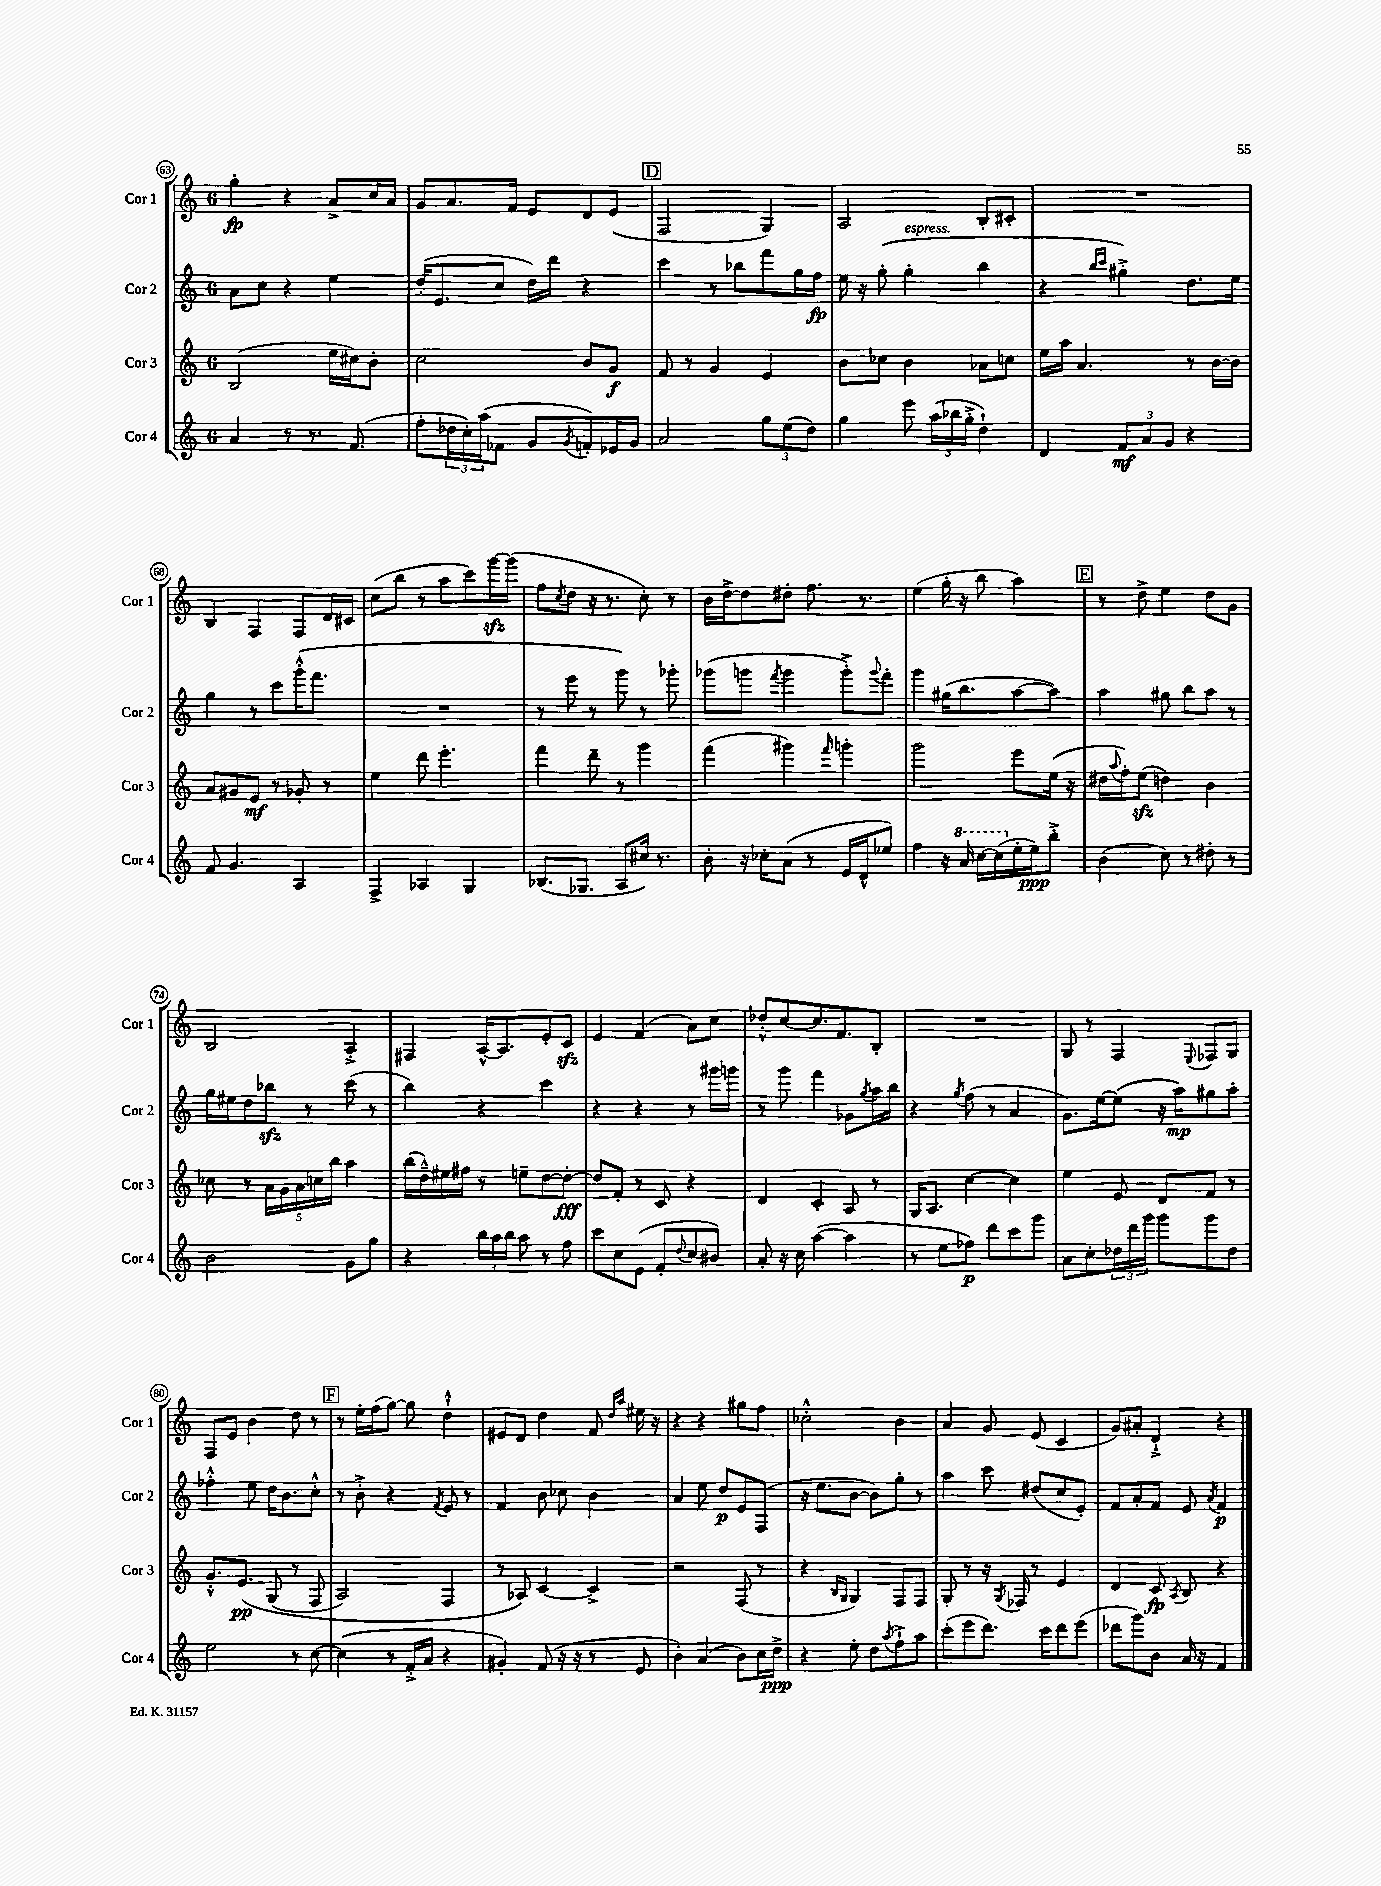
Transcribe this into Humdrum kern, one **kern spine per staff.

**kern	**dynam	**kern	**dynam	**kern	**dynam	**kern	**dynam
*part4	*part4	*part3	*part3	*part2	*part2	*part1	*part1
*staff4	*staff4	*staff3	*staff3	*staff2	*staff2	*staff1	*staff1
*I"Cor 4	*	*I"Cor 3	*	*I"Cor 2	*	*I"Cor 1	*
*I'Cor 4	*	*I'Cor 3	*	*I'Cor 2	*	*I'Cor 1	*
*clefG2	*	*clefG2	*	*clefG2	*	*clefG2	*
*k[]	*	*k[]	*	*k[]	*	*k[]	*
*M6/8	*	*M6/8	*	*M6/8	*	*M6/8	*
=63	=63	=63	=63	=63	=63	=63	=63
4a/	.	(2B/	.	8a\L	.	4gg'\	fp
.	.	.	.	8cc\J	.	.	.
8r	.	.	.	4r	.	4r	.
8.r	.	.	.	.	.	.	.
.	.	16ee\LL	.	4ee\	.	8a^/L	.
(8.f/	.	16cc#X\J)	.	.	.	.	.
.	.	8b'\J	.	.	.	16cc/L	.
.	.	.	.	.	.	16a/JJ	.
=64	=64	=64	=64	=64	=64	=64	=64
8ff'\L	.	2cc\	.	(16dd'/KL	.	8g/L	.
.	.	.	.	8.e/	.	.	.
24dd-X\L	.	.	.	.	.	8.a/	.
24cc'\)	.	.	.	.	.	.	.
(24aa\J	.	.	.	.	.	.	.
8f-X\J	.	.	.	8cc/J	.	.	.
.	.	.	.	.	.	16f/Jk	.
8g/L	.	.	.	16dd\LL)	.	8e/L	.
.	.	.	.	16ddd\JJ	.	.	.
8qg/	.	.	.	.	.	.	.
8fn'/)	.	8b/L	.	4r	.	8d/	.
16e-X/L	.	8g/J	f	.	.	(8e/J	.
16g/JJ	.	.	.	.	.	.	.
!!LO:REH:place=s1:t=D
=65	=65	=65	=65	=65	=65	=65	=65
2a/	.	8f/	.	4ccc\	.	2F/	.
.	.	8r	.	.	.	.	.
.	.	4g/	.	8r	.	.	.
.	.	.	.	8bb-X\L	.	.	.
12gg\L	.	4e/	.	8fff\	.	4G/)	.
(12ee\	.	.	.	.	.	.	.
.	.	.	.	16gg\L	.	.	.
12dd\J)	.	.	.	.	.	.	.
.	.	.	.	16ff\JJ	fp	.	.
=66	=66	=66	=66	=66	=66	=66	=66
4gg\	.	8b\L	.	16ee\	.	2A/	.
.	.	.	.	16r	.	.	.
.	.	8cc-X\J	.	(8gg'\	.	.	.
!	!	!	!	!LO:TX:a:i:t=espress.	!	!	!
8eee\	.	4b\	.	4gg'\	.	.	.
(24aa\LL	.	.	.	.	.	.	.
24bb-X\	.	.	.	.	.	.	.
24gg'^\JJ	.	.	.	.	.	.	.
4dd`\)	.	8a-X\L	.	4bb\	.	8B'/L	.
.	.	8ccn\J	.	.	.	8c#X'/J	.
=67	=67	=67	=67	=67	=67	=67	=67
4d/	.	16ee\LL	.	4r	.	2.r	.
.	.	16aa\JJ	.	.	.	.	.
.	.	4.a/	.	.	.	.	.
.	.	.	.	16qqbb/LL	.	.	.
.	.	.	.	16qqccc/JJ	.	.	.
12f/L	mf	.	.	4gg#X'^\)	.	.	.
12a/	.	.	.	.	.	.	.
12g/J	.	.	.	.	.	.	.
4r	.	8r	.	8.dd\L	.	.	.
.	.	[16b\LL	.	.	.	.	.
.	.	16b\JJ]	.	16ee\Jk	.	.	.
!!LO:LB:g=z
=68	=68	=68	=68	=68	=68	=68	=68
8f/	.	8a/L	.	4gg\	.	4B/	.
4.g/	.	8g#X/	.	.	.	.	.
.	.	8e/J	mf	8r	.	4F/	.
.	.	8r	.	8ccc\L	.	.	.
4A/	.	8g-X'/	.	(16ggg'^^\K	.	8F/L	.
.	.	.	.	8.fff\J	.	.	.
.	.	8r	.	.	.	16d/L	.
.	.	.	.	.	.	16c#X/JJ	.
=69	=69	=69	=69	=69	=69	=69	=69
4F^/	.	4ee\	.	2.r	.	(8cc\L	.
.	.	.	.	.	.	8bb\J	.
4A-X/	.	8ddd\	.	.	.	8r	.
.	.	4.eee'\	.	.	.	8aa\L	.
4G/	.	.	.	.	.	8ccc\)	.
.	.	.	.	.	.	[16gggzz\L	.
.	.	.	.	.	.	(16ggg\JJ]	.
=70	=70	=70	=70	=70	=70	=70	=70
(8.B-X/L	.	4fff\	.	8r	.	8ff\L	.
.	.	.	.	.	.	8qcc/	.
.	.	.	.	8eee\	.	8dd\J	.
8.G-X/J	.	.	.	.	.	.	.
.	.	8ddd~\	.	8r	.	16r	.
.	.	.	.	.	.	8.r	.
8A/L	.	8r	.	8ggg\)	.	.	.
16cc#X/Jk)	.	4ggg\	.	8r	.	8cc'\)	.
8.r	.	.	.	.	.	.	.
.	.	.	.	8ggg-X'\	.	8r	.
=71	=71	=71	=71	=71	=71	=71	=71
8b'\	.	(4fff\	.	(8ggg-X\L	.	16b\LL	.
.	.	.	.	.	.	[16dd^\J	.
16r	.	.	.	8gggn\J	.	8dd\]	.
16cc-X'\KL	.	.	.	.	.	.	.
.	.	.	.	8qfff/	.	.	.
(8a\J	.	4ggg#X\)	.	4ggg\	.	8dd#X'\J	.
8r	.	.	.	.	.	8.ff\	.
.	.	16qqfff/	.	.	.	.	.
16e/LL	.	4gggn'\	.	8ggg'^\L)	.	.	.
16d^^/J	.	.	.	.	.	8.r	.
.	.	.	.	8qqggg/	.	.	.
8ee-X/J)	.	.	.	8fff'\J	.	.	.
=72	=72	=72	=72	=72	=72	=72	=72
4ff\	.	2ggg\	.	4ggg\	.	(4ee\	.
16r	.	.	.	(16gg#X\KL	.	16gg'\	.
*8va	*	*	*	*	*	*	*
16aa/	.	.	.	8.bb\	.	16r	.
[16ccc\LL	.	.	.	.	.	8bb\	.
(16ccc\]	.	.	.	.	.	.	.
*X8va	*	*	*	*	*	*	*
16ee'\	.	8eee\L	.	[8aa\	.	4aa\)	.
16ee\J)	ppp	.	.	.	.	.	.
8bb'^\J	.	(16ee\Jk	.	8aa\J])	.	.	.
.	.	16r	.	.	.	.	.
!!LO:REH:place=s1:t=E
=73	=73	=73	=73	=73	=73	=73	=73
(4b\	.	16dd#X\LL	.	4aa\	.	8r	.
.	.	8qqaa/	.	.	.	.	.
.	.	16ff'\J)	.	.	.	.	.
.	.	(8eezz\J	.	.	.	8dd^\	.
8cc\)	.	4ddn\)	.	8gg#X\	.	4ee\	.
8r	.	.	.	8bb\L	.	.	.
8dd#X'\	.	4b\	.	8aa\J	.	8dd\L	.
8r	.	.	.	8r	.	8g\J	.
!!LO:LB:g=z
=74	=74	=74	=74	=74	=74	=74	=74
2b\	.	8cc-X\	.	16gg\LL	.	2B/	.
.	.	.	.	16ee#X\J	.	.	.
.	.	8r	.	8dd\	.	.	.
.	.	20a\LL	.	8bb-Xzz\J	.	.	.
.	.	20g\	.	.	.	.	.
.	.	20a\	.	.	.	.	.
.	.	.	.	8r	.	.	.
.	.	20ccn\	.	.	.	.	.
.	.	20bb\JJ	.	.	.	.	.
8g\L	.	4aa\	.	(8ccc\	.	4A'^/	.
8gg\J	.	.	.	8r	.	.	.
=75	=75	=75	=75	=75	=75	=75	=75
4r	.	(16bb\LL	.	4bb\)	.	4F#X/	.
.	.	16dd~^^\)	.	.	.	.	.
.	.	16ee#X\	.	.	.	.	.
.	.	16ff#X\JJ	.	.	.	.	.
24bb\LL	.	8r	.	4r	.	[16A^^/KL	.
24aa\	.	.	.	.	.	.	.
.	.	.	.	.	.	8.A/]	.
24bb\JJ	.	.	.	.	.	.	.
8aa\	.	8een~\L	.	.	.	.	.
8r	.	[8dd\	.	4ccc\	.	8e'/	.
8ff\	.	8dd'\J_	fff	.	.	8czz/J	.
=76	=76	=76	=76	=76	=76	=76	=76
8ccc\L	.	8dd/L]	.	4r	.	4e/	.
8cc\	.	8f'/J	.	.	.	.	.
(8e\J	.	8r	.	4r	.	(4f/	.
8f'/L	.	8c/	.	.	.	.	.
8qqdd/	.	.	.	.	.	.	.
8cc/	.	4r	.	8r	.	8a\L)	.
8b#X/J)	.	.	.	16ggg#X\LL	.	8cc\J	.
.	.	.	.	16gggn\JJ	.	.	.
=77	=77	=77	=77	=77	=77	=77	=77
8a'/	.	4d/	.	8r	.	8dd-X'^^/L	.
16r	.	.	.	8ggg\	.	[8cc/	.
16cc\	.	.	.	.	.	.	.
([4aa\	.	4c'/	.	4fff\	.	8.cc/]	.
.	.	.	.	.	.	8.f/	.
4aa\]	.	8A/	.	8g-X\L	.	.	.
.	.	.	.	8qgg/	.	.	.
.	.	8r	.	16aa\L	.	8B'/J	.
.	.	.	.	16bb\JJ	.	.	.
=78	=78	=78	=78	=78	=78	=78	=78
8r	.	16G/KL	.	4r	.	2.r	.
.	.	8.A/J	.	.	.	.	.
8ee\L	.	.	.	.	.	.	.
.	.	.	.	8qgg/	.	.	.
8ff-X\J)	p	[4cc\	.	(8ff\	.	.	.
8ddd\L	.	.	.	8r	.	.	.
8ccc\	.	4cc\]	.	4a/	.	.	.
8ggg\J	.	.	.	.	.	.	.
=79	=79	=79	=79	=79	=79	=79	=79
8a\L	.	4ee\	.	8.g\L)	.	8G/	.
8cc'\	.	.	.	.	.	8r	.
.	.	.	.	[16ee\k	.	.	.
24dd-X\L	.	8e/	.	(8ee\J]	.	4F/	.
24ddd\	.	.	.	.	.	.	.
24ggg\JJ	.	.	.	.	.	.	.
8ggg\L	.	8d/L	.	16r	.	.	.
.	.	.	.	16aa\KL)	mp	.	.
.	.	.	.	.	.	8qqE/	.
8ggg\	.	8f/J	.	8gg#X\	.	8F-X/L	.
8dd-\J	.	8r	.	8aa'\J	.	8G/J	.
!!LO:LB:g=z
=80	=80	=80	=80	=80	=80	=80	=80
2ee\	.	8.g'^^/L	.	4ff-X'^^\	.	8F/L	.
.	.	.	.	.	.	8e/J	.
.	.	(8.e/J	pp	.	.	.	.
.	.	.	.	8ee\	.	4b\	.
.	.	(8G/	.	16dd\KL	.	.	.
.	.	.	.	8.b\	.	.	.
8r	.	8r	.	.	.	8dd\	.
[8cc\	.	8F/	.	8cc'^^\J	.	8r	.
!!LO:REH:place=s1:t=F
=81	=81	=81	=81	=81	=81	=81	=81
(4cc\]	.	2A/)	.	8r	.	8r	.
.	.	.	.	8b'^\	.	16ee'\LL	.
.	.	.	.	.	.	(16ff\J	.
8r	.	.	.	4r	.	[8gg\J)	.
16f'^/LL	.	.	.	.	.	8gg\]	.
16a/JJ	.	.	.	.	.	.	.
.	.	.	.	8qf/	.	.	.
4r	.	4F/	.	8e/	.	4dd`^^\	.
.	.	.	.	8r	.	.	.
=82	=82	=82	=82	=82	=82	=82	=82
4g#X'/)	.	8r	.	4f/	.	8e#X/L	.
.	.	8A-X/)	.	.	.	8d/J	.
(8f/	.	[4c/	.	8b\	.	4dd\	.
16r	.	.	.	8cc-X\	.	.	.
16r	.	.	.	.	.	.	.
8r	.	4c^/]	.	4b\	.	8f/	.
.	.	.	.	.	.	16qqdd/LL	.
.	.	.	.	.	.	16qqaa/JJ	.
8e/	.	.	.	.	.	16ee#X\	.
.	.	.	.	.	.	16r	.
=83	=83	=83	=83	=83	=83	=83	=83
4b'\)	.	2r	.	4a/	.	4r	.
(4a/	.	.	.	8ee\	.	4r	.
.	.	.	.	8dd/L	p	.	.
8b\L)	.	(8F/	.	8e/	.	8gg#X\L	.
16cc\L	.	8r	.	(8F/J	.	8ff\J	.
16dd^\JJ	ppp	.	.	.	.	.	.
=84	=84	=84	=84	=84	=84	=84	=84
4r	.	4r	.	16r	.	2cc-X'^^\	.
.	.	.	.	8.ee\L	.	.	.
.	.	16qqB/LL	.	.	.	.	.
.	.	16qqG/JJ	.	.	.	.	.
8ee'\	.	4G/)	.	[8b\J	.	.	.
8dd\L	.	.	.	8b\L])	.	.	.
8qaa/	.	.	.	.	.	.	.
8ff`^\	.	8F/L	.	8gg'\J	.	4b\	.
8aa\J	.	8F/J	.	8r	.	.	.
=85	=85	=85	=85	=85	=85	=85	=85
(8ccc'\L	.	8G'/	.	4aa\	.	4a/	.
8eee\	.	8r	.	.	.	.	.
8.ddd\J)	.	16r	.	8ccc\	.	8g/	.
.	.	8qG/	.	.	.	.	.
.	.	16F-X/	.	.	.	.	.
.	.	8r	.	(8dd#X/L	.	(8e/	.
16ccc\KL	.	.	.	.	.	.	.
8ddd\	.	4e/	.	8cc/	.	4c/	.
(8eee\J	.	.	.	8e'/J)	.	.	.
=86	=86	=86	=86	=86	=86	=86	=86
8ddd-X\L	.	4d/	.	8f/L	.	8g/L)	.
8ggg\)	.	.	.	8a'/	.	8a#X'/J	.
8b\J	.	8c/	fp	8f/J	.	4d`^/	.
.	.	8qA/	.	.	.	.	.
16a/	.	8B/	.	8e/	.	.	.
16r	.	.	.	.	.	.	.
.	.	.	.	8qa/	.	.	.
4f/	.	4r	.	4f/	p	4r	.
==	==	==	==	==	==	==	==
*-	*-	*-	*-	*-	*-	*-	*-
